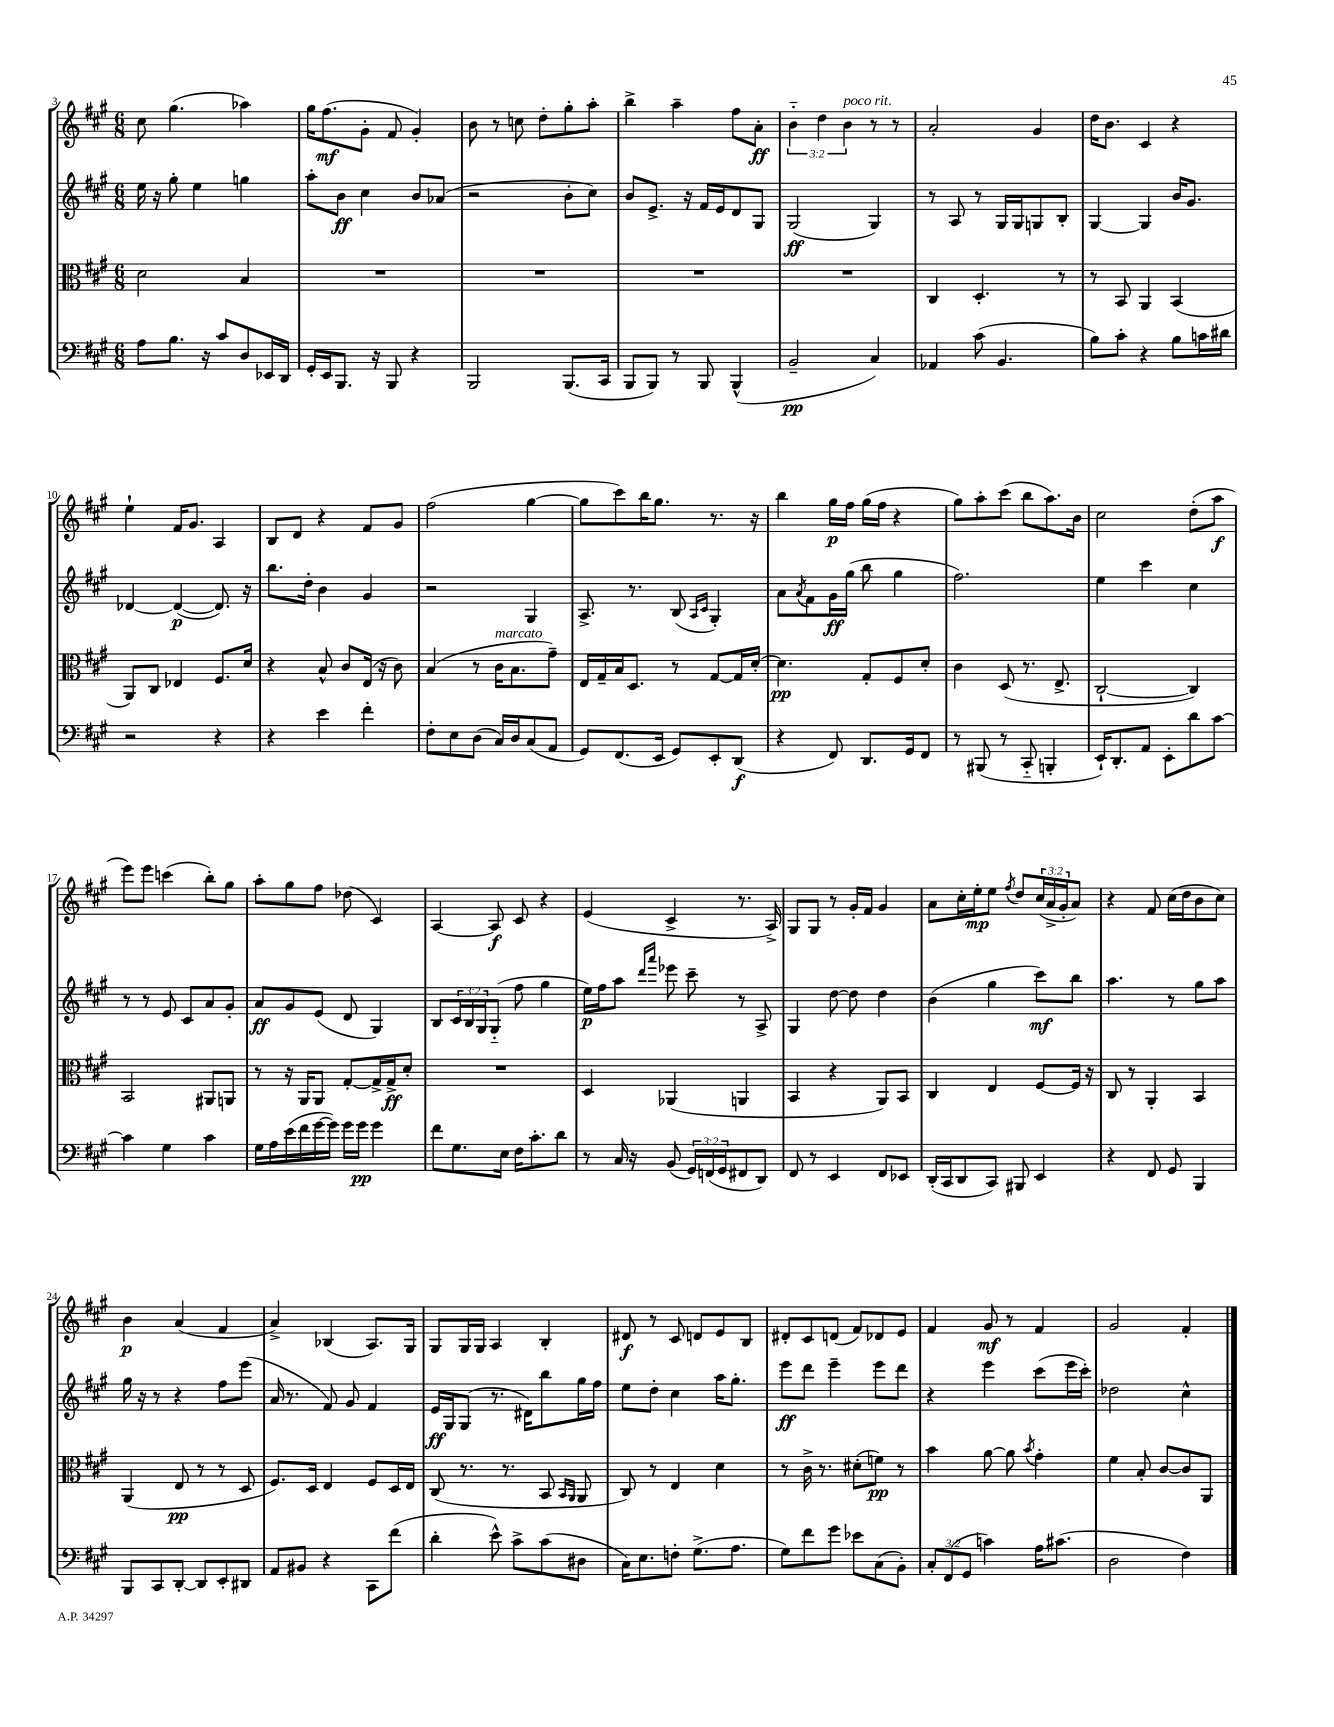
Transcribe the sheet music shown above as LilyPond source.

<<
\new StaffGroup <<
\new Staff = "s0" {
    \clef treble \key a \major \numericTimeSignature \time 6/8 \override Staff.TupletNumber.text = #tuplet-number::calc-fraction-text
    cis''8 gis''4.( aes''4) |
    gis''16 fis''8.\mf( gis'8-. fis'8 gis'4-.) |
    b'8 r8 c''8 d''8-. gis''8-. a''8-. |
    b''4-> a''4-- fis''8 a'8-.\ff |
    \tuplet 3/2 { b'4-_ d''4 b'4^\markup { \italic "poco rit." } } r8 r8 |
    a'2-. gis'4 |
    d''16 b'8. cis'4 r4 |
    e''4-! fis'16 gis'8. a4 |
    b8 d'8 r4 fis'8 gis'8 |
    fis''2( gis''4~ |
    gis''8 cis'''8) b''16 gis''8. r8. r16 |
    b''4 gis''16\p fis''16 gis''16( fis''16 r4 |
    gis''8) a''8-. cis'''8( b''8 a''8.) b'16 |
    cis''2 d''8-.( a''8\f |
    e'''8) e'''8 c'''4( b''8-.) gis''8 |
    a''8-. gis''8 fis''8 des''8( cis'4) |
    a4~ a8\f cis'8 r4 |
    e'4( cis'4-> r8. a16->) |
    gis8 gis8 r8 gis'16-. fis'16 gis'4 |
    a'8 cis''16-. e''16-.\mp e''8 \acciaccatura { fis''8 } d''8 \tuplet 3/2 { cis''16( a'16-> gis'16-. } a'8) |
    r4 fis'8 cis''16( d''16 b'8 cis''8) |
    b'4\p a'4( fis'4 |
    a'4->) bes4( a8.) gis16 |
    gis8 gis16 gis16 a4 b4-. |
    dis'8\f r8 cis'8 d'8 e'8 b8 |
    dis'8-. cis'8 d'8( fis'8) des'8 e'8 |
    fis'4 gis'8\mf r8 fis'4 |
    gis'2 fis'4-. \bar "|." |
}
\new Staff = "s1" {
    \clef treble \key a \major \numericTimeSignature \time 6/8 \override Staff.TupletNumber.text = #tuplet-number::calc-fraction-text
    e''16 r16 gis''8-. e''4 g''4 |
    a''8-. b'8\ff cis''4 b'8 aes'8( |
    r2 b'8-. cis''8) |
    b'8 e'8.-> r16 fis'16 e'16 d'8 gis8 |
    gis2\ff( gis4) |
    r8 a8 r8 gis16 gis16 g8 b8-. |
    gis4~ gis4 b'16 gis'8. |
    des'4~ des'4~\p( des'8.) r16 |
    b''8. d''16-. b'4 gis'4 |
    r2 gis4 |
    a8.-> r8. b8( \grace { a16 cis'16 } gis4-.) |
    a'8 \acciaccatura { a'8 } fis'8 gis'16\ff gis''16( b''8 gis''4 |
    fis''2.) |
    e''4 cis'''4 cis''4 |
    r8 r8 e'8 cis'8 a'8 gis'8-. |
    a'8\ff gis'8 e'8( d'8 gis4) |
    b8 \tuplet 3/2 { cis'16 b16 gis16 } gis8-_( fis''8 gis''4 |
    e''16\p) fis''16 a''8 \grace { d'''16 a'''16 } ees'''8 cis'''8-- r8 a8-> |
    gis4 d''8~ d''8 d''4 |
    b'4( gis''4 cis'''8\mf) b''8 |
    a''4. r8 gis''8 a''8 |
    gis''16 r16 r8 r4 fis''8 e'''8( |
    a'16 r8. fis'8) gis'8 fis'4 |
    e'16\ff gis16 gis8( r8. dis'16) b''8 gis''16 fis''16 |
    e''8 d''8-. cis''4 a''16 gis''8.-. |
    e'''8\ff d'''8 e'''4-- e'''8 d'''8 |
    r4 e'''4 cis'''8( e'''16 cis'''16-.) |
    des''2 cis''4-^ \bar "|." |
}
\new Staff = "s2" {
    \clef alto \key a \major \numericTimeSignature \time 6/8
    d'2 b4 |
    R2. |
    R2. |
    R2. |
    R2. |
    cis4 d4.-. r8 |
    r8 b,8 a,4 b,4( |
    a,8) cis8 ees4 fis8. d'16 |
    r4 b8-^ cis'8 e16( r16 cis'8) |
    b4( r8 cis'16^\markup { \italic "marcato" } b8. gis'8--) |
    e16 gis16-- b16 d8. r8 gis8~ gis16 d'16~-. |
    d'4.\pp gis8-. fis8 d'8-. |
    cis'4 d8( r8. e8.-> |
    cis2~-! cis4) |
    b,2 ais,8 a,8 |
    r8 r16 a,16 a,8 gis8~-. gis16-> gis16->\ff d'8-. |
    R2. |
    d4 aes,4( a,4 |
    b,4 r4 a,8) b,8 |
    cis4 e4 fis8~ fis16 r16 |
    cis8 r8 a,4-. b,4 |
    a,4( e8\pp r8 r8 d8 |
    fis8.) d16 e4 fis8 d16 e16 |
    cis8( r8. r8. b,8 \grace { b,16 a,16 } a,8 |
    cis8) r8 e4 d'4 |
    r8 cis'16-> r8. dis'8-.( f'8\pp) r8 |
    b'4 a'8~ a'8 \acciaccatura { b'8 } gis'4-. |
    fis'4 b8-. cis'8~ cis'8 a,8 \bar "|." |
}
\new Staff = "s3" {
    \clef bass \key a \major \numericTimeSignature \time 6/8 \override Staff.TupletNumber.text = #tuplet-number::calc-fraction-text
    a8 b8. r16 cis'8 d8 ees,16 d,16 |
    gis,16-. e,16 b,,8. r16 b,,8 r4 |
    b,,2 b,,8.( cis,16 |
    b,,8 b,,8) r8 b,,8 b,,4-^( |
    b,2--\pp cis4) |
    aes,4 cis'8( b,4. |
    b8) cis'8-. r4 b8 c'16 dis'16 |
    r2 r4 |
    r4 e'4 fis'4-. |
    fis8-. e8 d8( cis16) d16 cis8( a,8 |
    gis,8) fis,8.( e,16 gis,8) e,8-. d,8\f( |
    r4 fis,8) d,8. gis,16 fis,8 |
    r8 bis,,8( r8 cis,8-_ b,,4-. |
    e,16-!) d,8.-. a,8 e,8-. d'8 cis'8~ |
    cis'4 gis4 cis'4 |
    gis16 a16 e'16( fis'16 gis'16~ gis'16) gis'16 gis'16\pp gis'4 |
    fis'8 gis8. e16 fis16 cis'8.-. d'8 |
    r8 cis16 r16 b,8( \tuplet 3/2 { gis,16) f,16( gis,16 } fis,8 d,8) |
    fis,8 r8 e,4 fis,8 ees,8 |
    d,16-.( cis,16 d,8 cis,8) bis,,8 e,4 |
    r4 fis,8 gis,8 b,,4 |
    b,,8 cis,8 d,8~-. d,8 e,8-. dis,8 |
    a,8 bis,8 r4 cis,8 fis'8( |
    d'4-. e'8-^) cis'8-> cis'8( dis8 |
    cis16) e8. f8-. gis8.->( a8. |
    gis8) fis'8 gis'8 ees'8 cis8( b,8-.) |
    \tuplet 3/2 { cis8-. fis,8( gis,8 } c'4) a16 cis'8.( |
    d2 fis4) \bar "|." |
}
>>
>>
\layout { \context { \Score currentBarNumber = #3 } }
